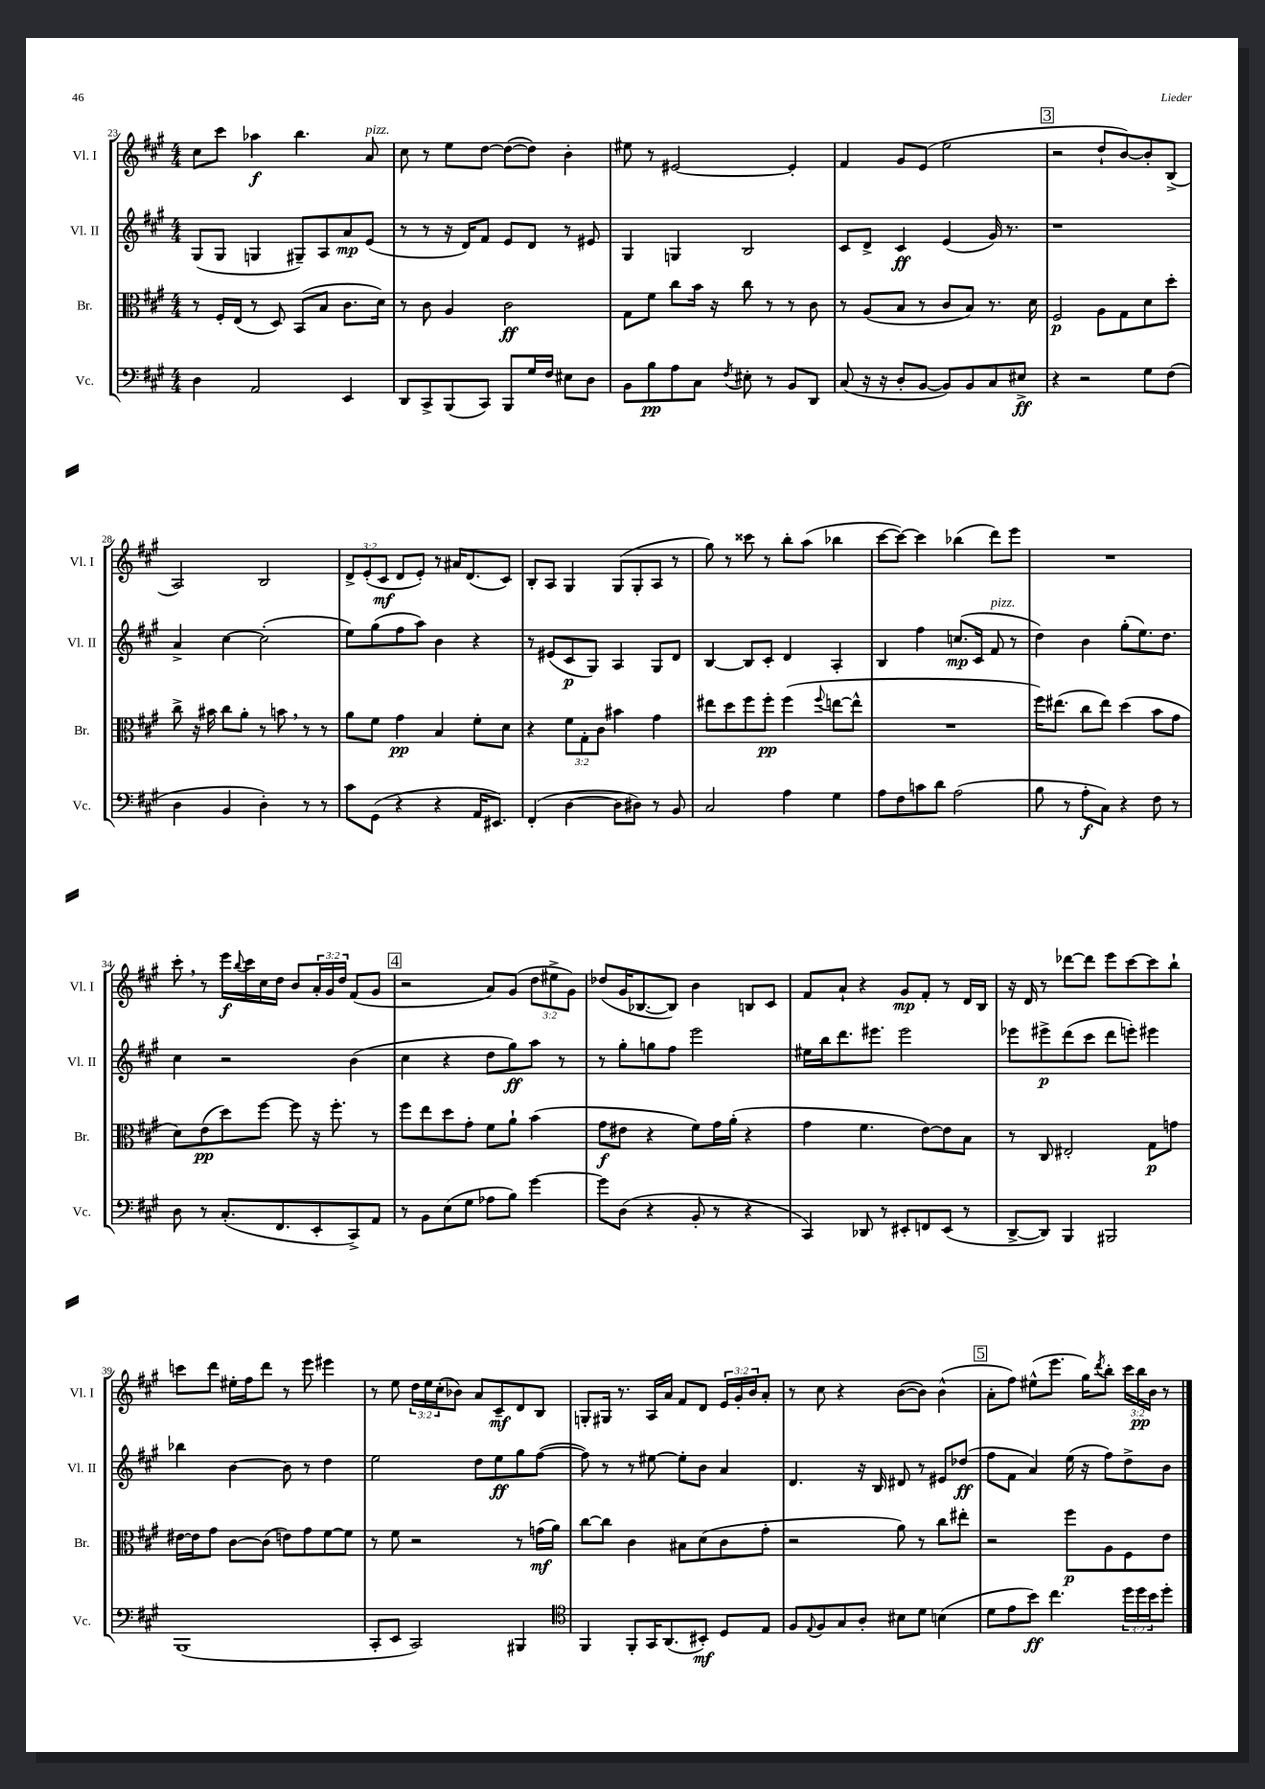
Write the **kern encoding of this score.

**kern	**kern	**kern	**kern
*staff4	*staff3	*staff2	*staff1
*clefF4	*clefC3	*clefG2	*clefG2
*k[f#c#g#]	*k[f#c#g#]	*k[f#c#g#]	*k[f#c#g#]
*M4/4	*M4/4	*M4/4	*M4/4
4D\	8r	(8G#/L	8cc#\L
.	16F#'/LL	8G#/J	8ccc#\J
.	(16E/JJ	.	.
2AA/	8r	4G/	4aa-\
.	8D/)	.	.
.	(8BB/L	8G#~/L)	4.bb\
.	8B/J	8A/	.
4EE/	8.c#\L	8a/	.
.	.	(8e/J	8a/
.	16d\Jk)	.	.
=	=	=	=
8DD/L	8r	8r	8cc#\
8CC#^/	8c#\	8r	8r
(8BBB/	4A/	16r	8ee\L
.	.	16d/LK)	.
8CC#/J)	.	8f#/J	[8dd\J
8BBB/L	2c#\	8e/L	(8dd\_L
16G#/L	.	8d/J	8dd\]J)
16F#/JJ	.	.	.
8E#\L	.	8r	4b'\
8D\J	.	8e#/	.
=	=	=	=
8BB\L	8G#\L	4G#/	8ee#\
8B\	8f#\J	.	8r
8A\	8cc#\L	4G/	[2e#/
8C#\J	16b\Jk	.	.
.	16r	.	.
8qF#/	.	.	.
8E#'\	8cc#\	2B/	.
8r	8r	.	.
8BB/L	8r	.	4e#'/]
8DD/J	8c#\	.	.
=	=	=	=
(8C#/	8r	8c#/L	4f#/
16r	(8A/L	8d^/J	.
16r	.	.	.
8D'/L	8B/J	4c#/	8g#/L
[8BB/J	8r	.	(8e/J
8BB/]L)	8c#/L	(4e/	2ee\
8BB/	8B/J)	.	.
8C#/	8.r	16g#/)	.
.	.	8.r	.
8E#^/J	.	.	.
.	16d\	.	.
=	=	=	=
4r	2F#/	1r	2r
2r	.	.	.
.	8A\L	.	8dd`/L
.	8G#\	.	[8b/)
8G#\L	8d\	.	8b'/]
(8F#\J	8dd'\J	.	(8B^/J
=	=	=	=
4D\	8cc#^\	4a^/	2A/)
.	16r	.	.
.	16b#\	.	.
4BB/	8cc#\L	[4cc#\	.
.	8a'\J	.	.
4D'\)	8r	(2cc#'\]	2B/
.	8b\	.	.
8r	8r	.	.
8r	8r	.	.
=	=	=	=
8c#\L	8a\L	8ee\L)	12d^/L
.	.	.	(12e'/
(8GG#\J	8f#\J	(8gg#\	.
.	.	.	12c#/J
4r	4g#\	8ff#\	8d/L
.	.	8aa\J)	8e'/J)
4r	4B/	4b\	8r
.	.	.	16a#/LK
.	.	.	(8.d/
16AA/LK	8f#'\L	4r	.
8.EE#/J)	.	.	.
.	8d\J	.	8c#/J)
=	=	=	=
(4FF#'/	4r	8r	8B'/L
.	.	(8e#/L	8A/J
[4D\	12f#\L	8c#/	4G#/
.	12G#'\	.	.
.	.	8G#/J)	.
.	12c#\J	.	.
8D\]L	4b#\	4A/	(8G#/L
8D#\J)	.	.	8G#'/
8r	4g#\	8G#/L	8A/J
8BB/	.	8d/J	8r
=	=	=	=
2C#/	8ee#\L	[4B/	8gg#\)
.	8dd\	.	8r
.	8ff#\	8B/]L	8ccc##\
.	8ff#'\J	8c#'/J	8r
4A\	(4ff#\	4d/	8bb'\L
.	.	.	(8aa\J
.	8qqff#/	.	.
4G#\	[8ee\L	4A'/	4bb-\
.	8ee^^\]J	.	.
=	=	=	=
8A\L	1r	4B/	[8ccc#\L
8F#\	.	.	8ccc#\_J)
8c\	.	4ff#\	4ccc#\]
8d\J	.	.	.
(2A\	.	(8.cc/L	(4bb-\
.	.	16c#/Jk	.
.	.	8f#/	8ddd\L)
.	.	8r	8eee\J
=	=	=	=
8B\	16ff#\LK)	4dd\)	1r
.	(8.ee#\J	.	.
8r	.	.	.
8A'\L	8cc#\L	4b\	.
8C#\J)	8ee#\J)	.	.
4r	(4dd\	(8gg#'\L	.
.	.	8.ee\)	.
8F#\	8b\L	.	.
.	.	8.dd\J	.
8r	8g#\J	.	.
=	=	=	=
8D\	8d\L)	4cc#\	8ccc#'\
8r	(8e\	.	8r
(8.C#'/L	8dd\)	2r	16eee\LL
.	.	.	8qqbb/
.	.	.	16ccc#\
.	[8ff#\J	.	16cc#\
8.FF#/	.	.	16dd\JJ
.	8ff#\]	.	8b/L
8EE'/	16r	.	24a'/L
.	.	.	24g#/
.	8.ff#'\	.	.
.	.	.	24dd/JJ
8CC#^/)	.	(4b\	(8f#/L
8AA/J	8r	.	8g#/J
=	=	=	=
8r	8ff#\L	4cc#\	2r
8BB\L	8ee\	.	.
(8E\	8dd\	4r	.
8G#\J	8g#'\J	.	.
8A-\L	8f#\L	8dd\L	8a/L)
8B\J)	8a`\J	8gg#\)	(8g#/J
[4g#\	(4b\	8aa\J	12dd\L
.	.	.	12ee#^\
.	.	8r	.
.	.	.	12g#\J)
=	=	=	=
8g#\]L	8g#\L	8r	(8dd-/L
(8D\J	8e#\J	8gg#'\L	16g#/K
.	.	.	[8.B-/
4r	4r	8gg\	.
.	.	8ff#\J	8B-/]J)
8BB'/	8f#\L)	2eee\	4b\
8r	16g#\L	.	.
.	(16a'\JJ	.	.
4r	4r	.	8B/L
.	.	.	8c#/J
=	=	=	=
4CC#/)	4g#\	16ee#\LL	8f#/L
.	.	16bb\J	.
.	.	8.ddd\	8a`/J
8DD-/	4.f#\	.	4r
.	.	8.eee#\J	.
8r	.	.	.
8EE#'/L	.	2eee#\	8g#/L
8FF/	[8e\L)	.	8f#'/J
(8EE#/J	8e\]	.	8r
8r	8B\J	.	16d/LL
.	.	.	16B/JJ
=	=	=	=
[8DD^/L	8r	8eee-\L	16r
.	.	.	16d/
8DD/]J)	8C#/	8eee#^\	8r
4BBB/	2E#'/	(8ddd\	[8ddd-\L
.	.	8ccc#\J	8ddd-\]J
2BBB#/	.	8ddd\L	8eee\L
.	.	8eee'\J)	[8ccc#\
.	8G#\L	4eee#\	8ccc#\]
.	8g\J	.	8bb`\J
=	=	=	=
(1BBB	[16e#\LL	4bb-\	8ccc\L
.	16e#\]J	.	.
.	8g#\J	.	8ddd\J
.	[8c#\L	[4b\	16ee#'\LL
.	.	.	16ff#\J
.	(8c#\]J	.	8ddd\J
.	8e\L)	8b\]	8r
.	8g#\	8r	8eee\
.	[8f#\	4dd\	4eee#\
.	8f#\]J	.	.
=	=	=	=
8CC#'/L	8r	2ee\	8r
8EE/J	8f#\	.	8ee\
2CC#/)	2r	.	24dd\LL
.	.	.	24ee\
.	.	.	(24cc#'\J
.	.	.	8b-\J)
.	.	8dd\L	8a/L
.	.	8ee\	8c#~/
4BBB#/	8r	8gg#\	8d/
.	(16g\LL	([8ff#\J	8B/J
.	16a\JJ)	.	.
=	=	=	=
*clefC4	*	*	*
4FF#/	[8cc#\L	8ff#\])	8G'/L
.	8cc#\]J	8r	16G#/Jk
.	.	.	8.r
8FF#'/L	4c#\	8r	.
16GG#/K	.	[8ee#\	16A/LL
(8.AA/	.	.	16a/JJ
.	8B#\L	8ee#'\]L	8f#/L
8BB#'/J)	(8d\	8b\J	8d/J
8D/L	8c#\	4a/	24e/LL
.	.	.	24g#'/
.	.	.	24b/J
8E/J	8g#'\J	.	8a'/J
=	=	=	=
8F#/L	2r	4.d/	8r
8qqE/	.	.	.
8F#/	.	.	8cc#\
8G#/	.	.	4r
8A'/J	.	16r	.
.	.	16B/	.
8B#\L	8a\)	8d#/	([8b\L
8d\J	8r	8r	8b\]J)
(4B\	8cc#\L	8e#/L	(4b^^\
.	8ee#'\J	(8dd-/J	.
=	=	=	=
8d\L	2r	8ff#\L	8a'\L
8e\	.	8f#\J	8ff#\J)
8b\J)	.	4a/)	(8ee#^^\L
4.cc#\	.	.	8.eee\J
.	8ff#\L	(16ee\	.
.	.	16r	16gg#\LK)
.	.	.	8qddd/
.	8A\	8ff#\L)	8bb'\J
24dd\LL	8F#\	8dd^\	24ccc#\LL
24dd\	.	.	24bb\
24b\J	.	.	24b\JJ
8dd'\J	8e\J	8b\J	8r
==	==	==	==
*-	*-	*-	*-
